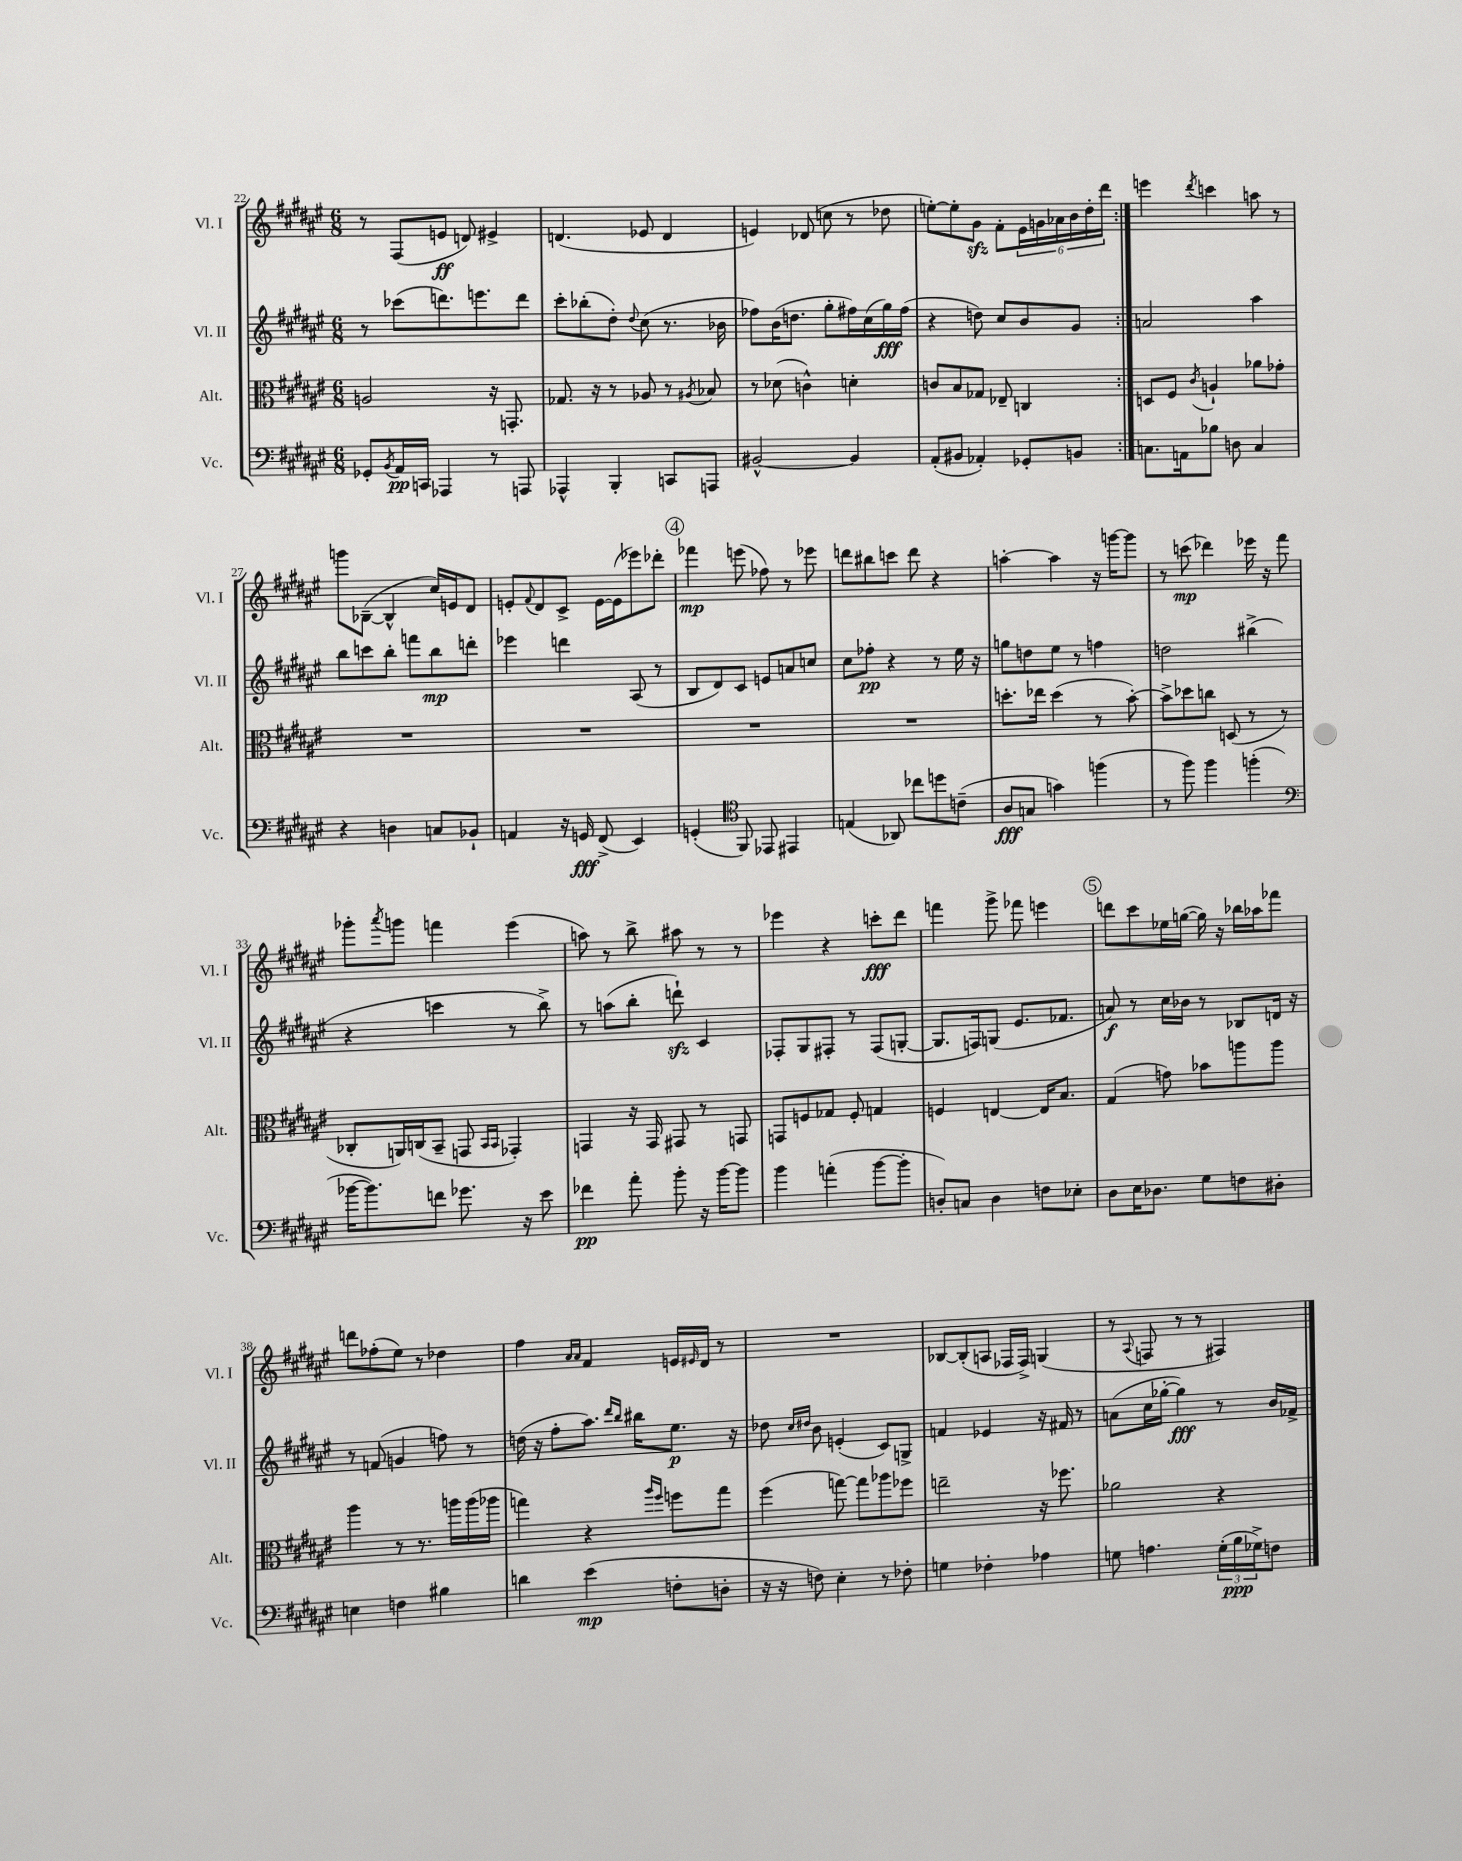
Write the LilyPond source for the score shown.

<<
\new StaffGroup <<
\new Staff = "s0" \with { instrumentName = "Vl. I" shortInstrumentName = "Vl. I" } {
    \clef treble \key fis \major \numericTimeSignature \time 6/8
    \repeat volta 2 { r8 fis8( e'8\ff d'8) eis'4-> |
    d'4.( ees'8 d'4 |
    e'4) des'8( c''8 r8 des''8 |
    e''8~-.) e''8-. gis'8\sfz fis'8-. \tuplet 6/4 { eis'16 g'16 aes'16 b'16 dis''16-. dis'''16 } | }
    e'''4 \acciaccatura { dis'''8 } c'''4 a''8 r8 |
    g'''8 bes8~--( bes4-^ cis''16) e'16 dis'8 |
    e'8-. \appoggiatura { fis'8 } dis'8 cis'8-> e'16~ e'16( ees'''8) des'''8-. |
    \mark \markup { \circle "4" } fes'''4\mp e'''8( fes''8) r8 ees'''8 |
    d'''8 bis''8 c'''8 d'''8 r4 |
    a''4~-. a''4 r16 g'''16~ g'''8 |
    r8 c'''8\mp( des'''4) ees'''16 r16 fis'''8 |
    ges'''8-. \acciaccatura { ais'''8 } g'''8 f'''4 eis'''4( |
    a''8) r8 b''8-> ais''8 r8 r8 |
    ees'''4 r4 c'''8-.\fff dis'''8 |
    f'''4 gis'''8-> fes'''8 e'''4 |
    \mark \markup { \circle "5" } d'''8 cis'''8 ees''16 g''16~( g''16) r16 bes''16 aes''16 fes'''8 |
    d'''8 fes''8-.( eis''8) r8 des''4 |
    fis''4 \grace { ais'16 ais'16 } fis'4 e'16 \grace { eis'16 } dis'16 r8 |
    R2. |
    bes8~ bes8-.( a8 fes16 fes16->) g4( |
    r8 \appoggiatura { ais8 } f8 r8 r8 fis4) \bar "|." |
}
\new Staff = "s1" \with { instrumentName = "Vl. II" shortInstrumentName = "Vl. II" } {
    \clef treble \key fis \major \numericTimeSignature \time 6/8
    \repeat volta 2 { r8 ces'''8( d'''8.) e'''8. d'''8 |
    cis'''8-. bes''8-.( dis''8-.) \appoggiatura { dis''8 } cis''8( r8. bes'16 |
    fes''8) b'16( d''8. gis''8-. fis''16) cis''16( gis''16\fff) fis''16( |
    r4 d''8) cis''8 b'8 gis'8 | }
    a'2 ais''4 |
    b''8 c'''8 b''8-. f'''8 b''8\mp d'''8-. |
    ees'''4 d'''4 ais8( r8 |
    \mark \markup { \circle "4" } b8 dis'8) cis'8 e'8 a'8 c''8 |
    cis''8 fes''8-.\pp r4 r8 eis''16 r16 |
    g''8 d''8 eis''8 r8 f''4 |
    d''2 bis''4->( |
    r4 c'''4 r8 b''8->) |
    r8 a''8( b''8-. d'''8-!\sfz) cis'4 |
    fes8-. gis8 fis8-. r8 fis8( g8~-. |
    g8. f16) g8( eis'8. fes'8. |
    \mark \markup { \circle "5" } a'8\f) r8 cis''16 bes'16 r8 bes8 d'16 r16 |
    r8 f'8( g'4 f''8) r8 |
    d''16( r16 fis''8-. ais''8.) \grace { dis'''16 b''16 } bis''16 eis''8.\p r16 |
    des''8 \grace { cis''16 dis''16 } b'8 e'4-.( cis'8) g8-> |
    f'4 ees'4 r16 fis'16 r8 |
    a'8( cis''16 ges''16~-. ges''4\fff) r8 b'16 fes'16-> \bar "|." |
}
\new Staff = "s2" \with { instrumentName = "Alt." shortInstrumentName = "Alt." } {
    \clef alto \key fis \major \numericTimeSignature \time 6/8
    \repeat volta 2 { a2 r16 g,8.-. |
    ges8. r16 r8 aes8 r8 \acciaccatura { ais8 } bes8 |
    r8 des'8( c'4-^) d'4-. |
    c'8 b8 ges8 ees8-- c4 | }
    d8 fis8 \acciaccatura { cis'8 } a4-! aes'8 ges'8-. |
    R2. |
    R2. |
    \mark \markup { \circle "4" } R2. |
    R2. |
    d''8.-. ees''16 d''4( r8 b'8~-.) |
    b'8-> des''8 c''8 d8( r8 r8 |
    ces8-. a,16) c16( b,8-- g,8 \grace { b,16 b,16 } ges,4-.) |
    g,4 r16 g,16 gis,8 r8 g,8 |
    g,8 f8 ges8 f8-. g4 |
    f4 e4~ e16 b8. |
    \mark \markup { \circle "5" } gis4( g'8) bes'8 a''8 a''8 |
    ais''4 r8 r8. a''16 a''16( aes''16 |
    g''4) r4 \grace { ais''16 fis''16 } f''8 g''8 |
    fis''4( g''8~) g''8 aes''8 fes''8 |
    e''2-- r16 fes''8. |
    aes'2 r4 \bar "|." |
}
\new Staff = "s3" \with { instrumentName = "Vc." shortInstrumentName = "Vc." } {
    \clef bass \key fis \major \numericTimeSignature \time 6/8
    \repeat volta 2 { ges,8-. \acciaccatura { b,8 } ais,16\pp c,16 aes,,4 r8 a,,8 |
    aes,,4-^ b,,4-. c,8 a,,8 |
    bis,2~-^ bis,4 |
    ais,8-.( bis,8 aes,4-.) ges,8-. b,8 | }
    c8. a,16 bes8 d8 c4 |
    r4 d4 c8 bes,8-! |
    a,4 r16 g,16\fff fis,8->( eis,4) |
    \mark \markup { \circle "4" } g,4-.( \clef tenor fis,8) ees,8 eis,4 |
    e4( aes,8) ces''8 d''8 c'8--( |
    ais8\fff g8 g'4) f''4( |
    r8 fis''8) fis''4 f''4-.( |
    \clef bass bes'16~ bes'8.) f'8 ges'8. r16 eis'8 |
    fes'4\pp ais'8-. b'8-. r16 b'16~ b'8 |
    b'4 a'4-.( b'8~ b'8-. |
    d8-.) c8 d4 f8 ees8-. |
    \mark \markup { \circle "5" } dis8 eis16 des8. gis8 f8 dis8-. |
    e4 f4 bis4 |
    d'4 eis'4\mp( f8-. d8-. |
    r16 r16 f8) eis4-. r8 fes8-. |
    g4 fes4-. aes4 |
    g8 a4. \tuplet 3/2 { g16-.( b16\ppp ges16->) } f8 \bar "|." |
}
>>
>>
\layout { \context { \Score currentBarNumber = #22 } }
